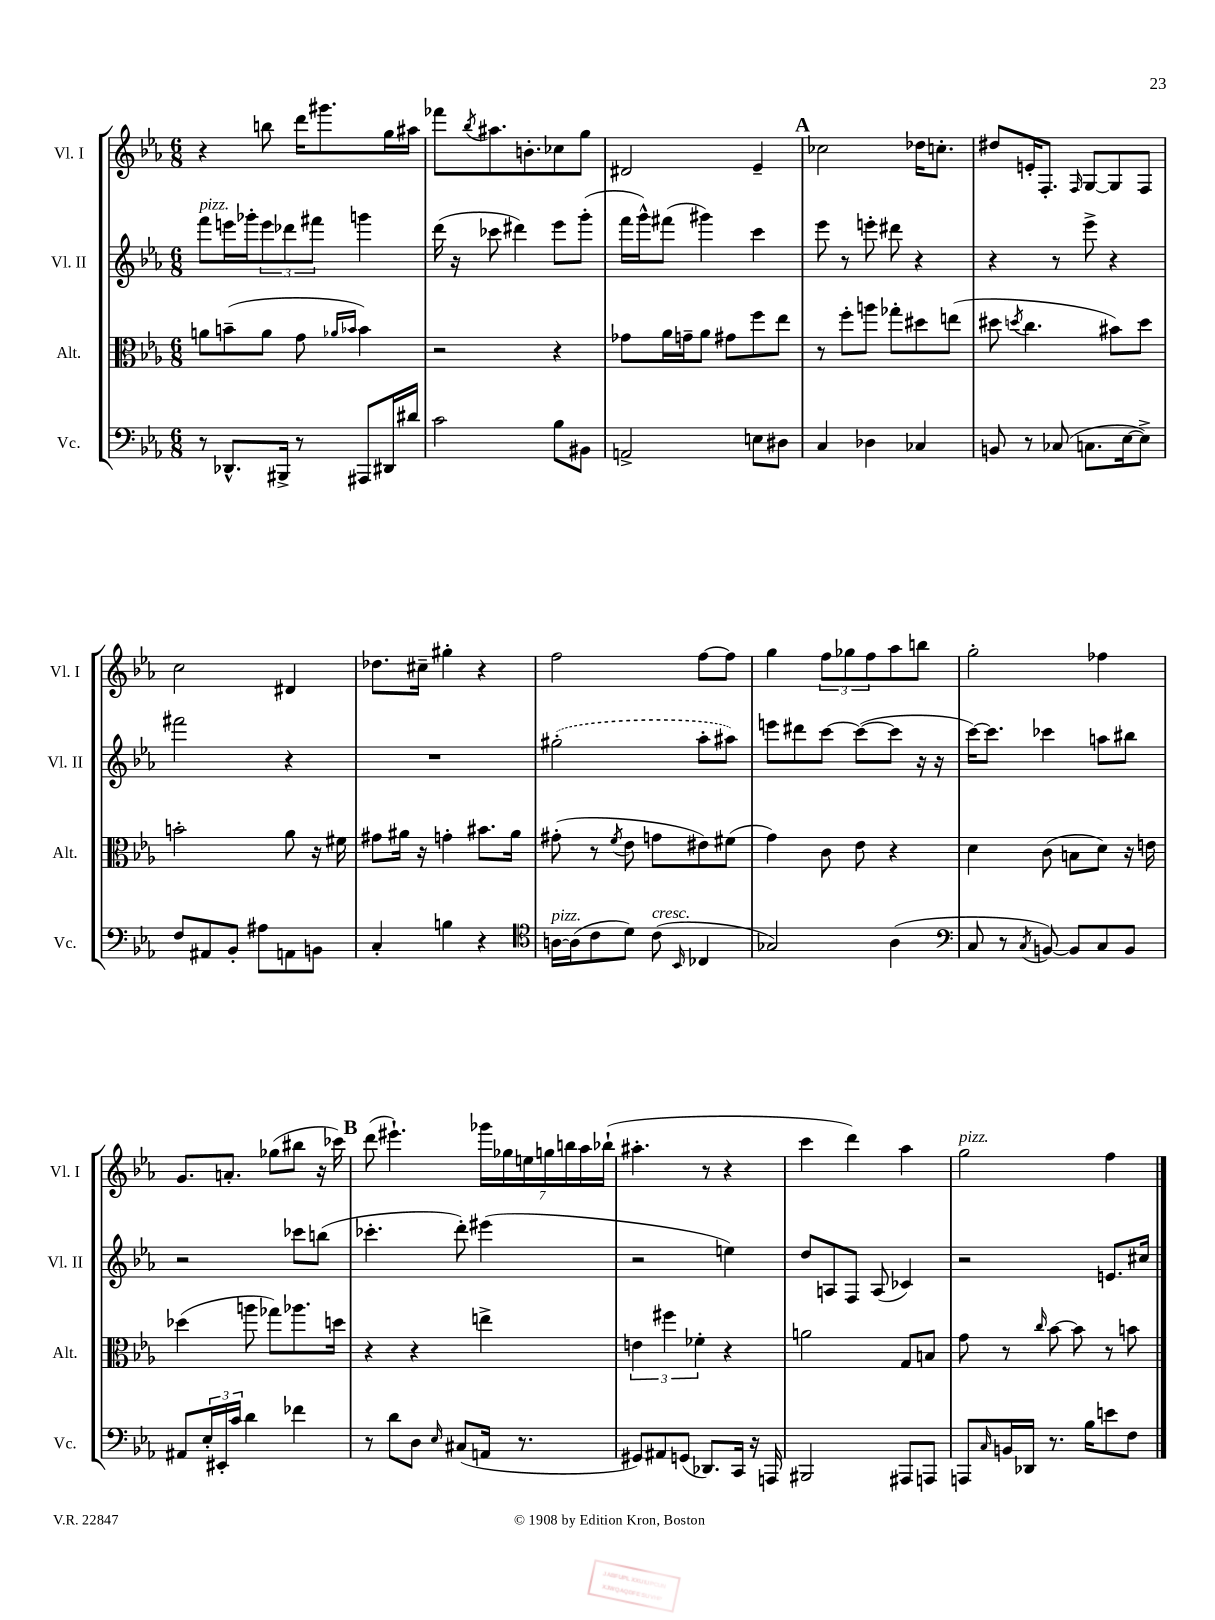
<<
\new StaffGroup <<
\new Staff = "s0" \with { instrumentName = "Vl. I" shortInstrumentName = "Vl. I" } {
    \clef treble \key ees \major \numericTimeSignature \time 6/8
    r4 b''8 d'''16 gis'''8. g''16 ais''16 |
    fes'''8 \acciaccatura { bes''8 } ais''8. b'8.-. ces''8 g''8 |
    dis'2 ees'4-- |
    \mark \markup { \bold "A" } ces''2 des''16 c''8.-. |
    dis''8 e'16-. f8.-. \grace { f16 } g8~ g8 f8 |
    c''2 dis'4 |
    des''8. cis''16-- gis''4-. r4 |
    f''2 f''8~ f''8 |
    g''4 \tuplet 3/2 { f''8 ges''8 f''8 } aes''8 b''8 |
    g''2-. fes''4 |
    g'8. a'8.-. ges''8( bis''8 r16 ces'''16) |
    \mark \markup { \bold "B" } d'''8( eis'''4.-!) \tuplet 7/4 { ges'''16 ges''16 e''16 g''16 b''16 aes''16 bes''16-!( } |
    ais''4.-. r8 r4 |
    c'''4 d'''4) aes''4 |
    g''2^\markup { \italic "pizz." } f''4 \bar "|." |
}
\new Staff = "s1" \with { instrumentName = "Vl. II" shortInstrumentName = "Vl. II" } {
    \clef treble \key ees \major \numericTimeSignature \time 6/8
    f'''8^\markup { \italic "pizz." } e'''16 ges'''16-. \tuplet 3/2 { e'''8 des'''8 fis'''8 } g'''4 |
    d'''16( r16 ces'''8 dis'''4) ees'''8 g'''8-.( |
    f'''16 g'''16-^) fis'''8( gis'''4) c'''4 |
    \mark \markup { \bold "A" } ees'''8 r8 e'''8-. dis'''8 r4 |
    r4 r8 ees'''8-> r4 |
    fis'''2 r4 |
    R2. |
    \once \slurDashed gis''2-.( aes''8-. ais''8) |
    e'''8 dis'''8 c'''8~ c'''8~( c'''8 r16 r16 |
    c'''16~) c'''8. ces'''4 a''8 bis''8 |
    r2 ces'''8 b''8( |
    \mark \markup { \bold "B" } ces'''4.-. d'''8-.) eis'''4( |
    r2 e''4) |
    d''8 a8 f8 a8( ces'4) |
    r2 e'8. cis''16 \bar "|." |
}
\new Staff = "s2" \with { instrumentName = "Alt." shortInstrumentName = "Alt." } {
    \clef alto \key ees \major \numericTimeSignature \time 6/8
    a'8 b'8--( a'8 g'8 \grace { aes'16 bes'16 } bes'4) |
    r2 r4 |
    ges'8 aes'16 g'16-- aes'8 gis'8 f''8 ees''8 |
    \mark \markup { \bold "A" } r8 f''8-. a''8 ges''8-. dis''8 e''8( |
    dis''8 \acciaccatura { d''8 } c''4. bis'8) d''8 |
    b'2-. aes'8 r16 fis'16 |
    gis'8 ais'16 r16 g'4-. bis'8. ais'16 |
    gis'8-.( r8 \acciaccatura { f'8 } ees'8 g'8 eis'8) fis'8( |
    g'4) c'8 ees'8 r4 |
    d'4 c'8( b8 d'8) r16 e'16 |
    des''4( a''8 ges''8) aes''8. d''16 |
    \mark \markup { \bold "B" } r4 r4 e''4-> |
    \tuplet 3/2 { e'4 fis''4 fes'4-. } r4 |
    a'2 g8 b8 |
    g'8 r8 \grace { c''16 } bes'8~ bes'8 r8 b'8 \bar "|." |
}
\new Staff = "s3" \with { instrumentName = "Vc." shortInstrumentName = "Vc." } {
    \clef bass \key ees \major \numericTimeSignature \time 6/8
    r8 des,8.-^ bis,,16-> r8 ais,,8 dis,16 dis'16 |
    c'2 bes8 bis,8 |
    a,2-> e8 dis8 |
    \mark \markup { \bold "A" } c4 des4 ces4 |
    b,8 r8 ces8( c8. ees16~ ees8->) |
    f8 ais,8 bes,8-. ais8 a,8 b,8 |
    c4-. b4 r4 |
    \clef tenor a16~^\markup { \italic "pizz." } a16( c'8 d'8) c'8^\markup { \italic "cresc." }( \grace { bes,16 } ces4 |
    ges2) aes4( |
    \clef bass c8 r8 \acciaccatura { c8 } b,8~) b,8 c8 b,8 |
    ais,8 \tuplet 3/2 { ees16-. eis,16-. c'16 } d'4 fes'4 |
    \mark \markup { \bold "B" } r8 d'8 d8 \grace { ees16 } cis8( a,16 r8. |
    gis,8) ais,8 g,8( des,8.) c,16 r16 a,,16 |
    bis,,2 ais,,8 a,,8 |
    a,,8 \grace { c16 } b,16 des,16 r8. bes16 e'8 f8 \bar "|." |
}
>>
>>
\layout { \context { \Score \remove "Bar_number_engraver" } }
